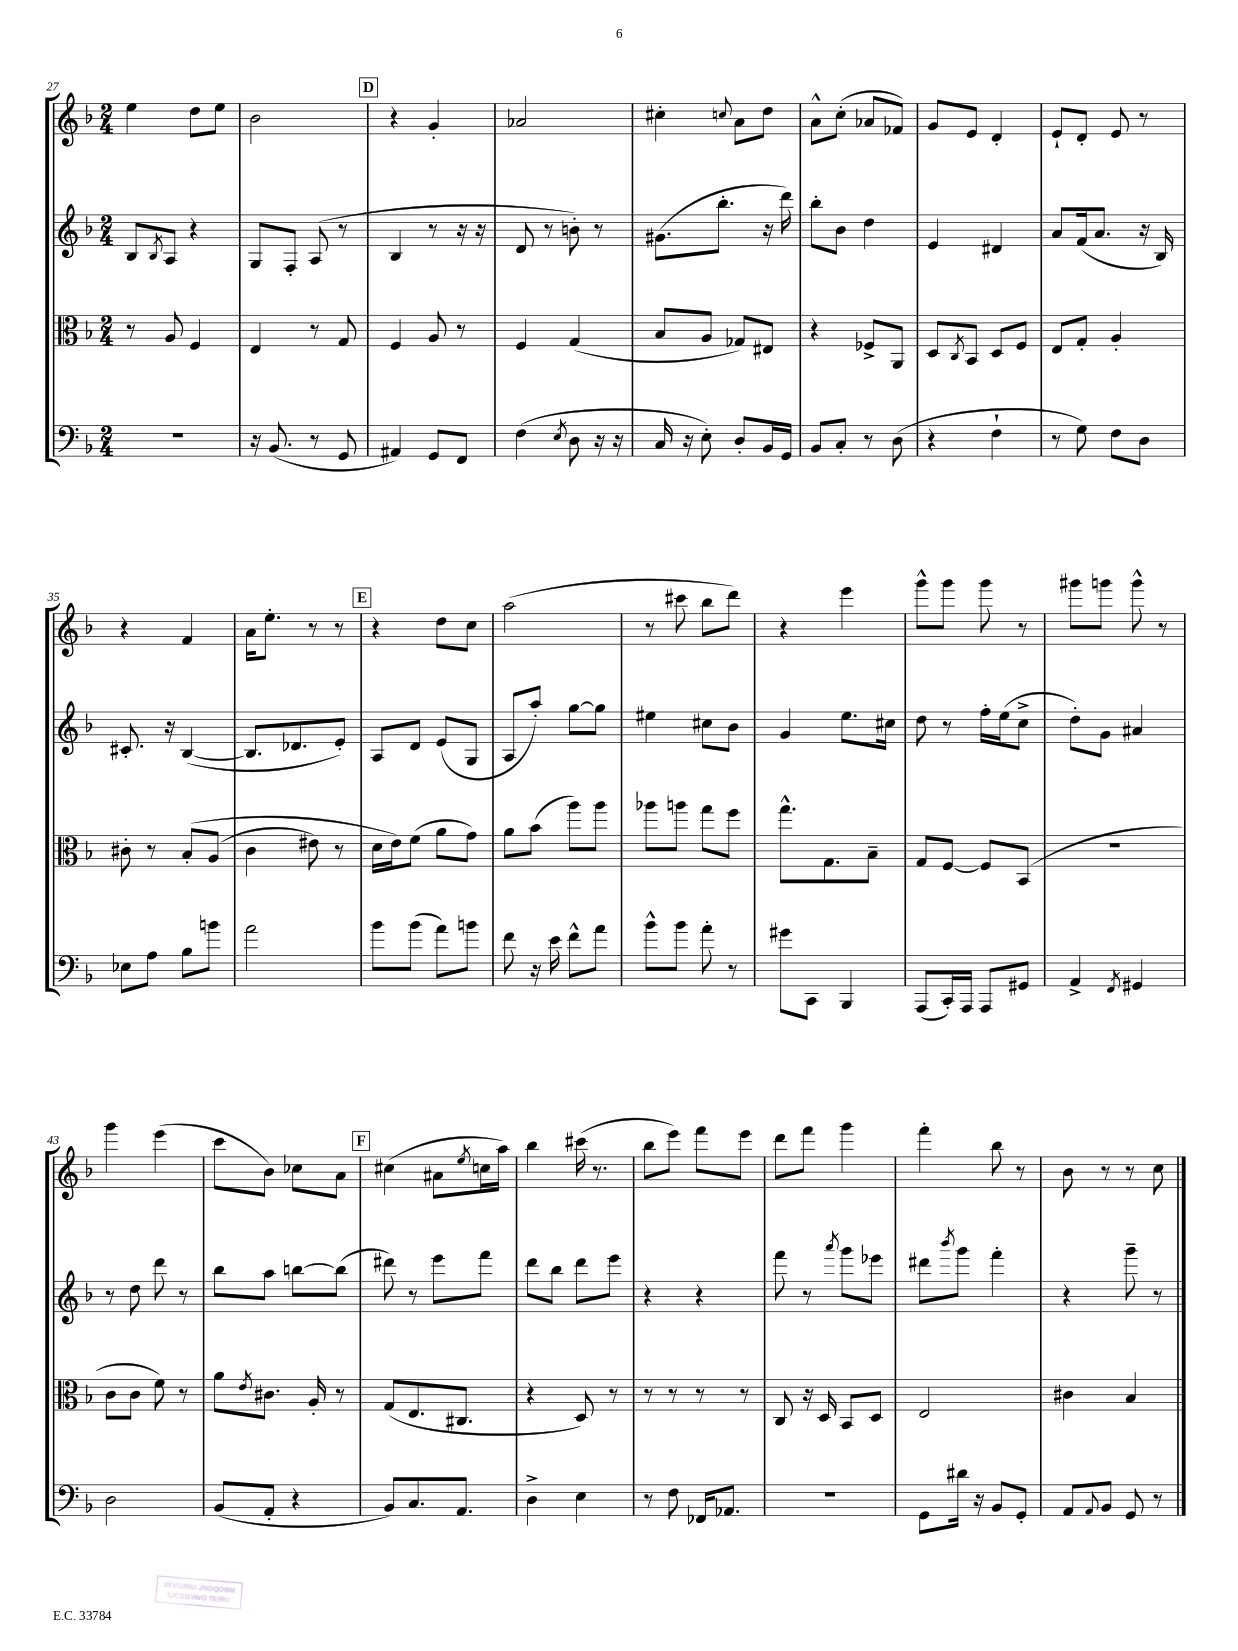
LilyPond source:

<<
\new StaffGroup <<
\new Staff = "s0" {
    \clef treble \key f \major \numericTimeSignature \time 2/4
    e''4 d''8 e''8 |
    bes'2 |
    \mark \markup { \box "D" } r4 g'4-. |
    aes'2 |
    cis''4-. \appoggiatura { c''8 } a'8 d''8 |
    a'8-^ c''8-.( aes'8 fes'8) |
    g'8 e'8 d'4-. |
    e'8-! d'8-. e'8 r8 |
    r4 f'4 |
    a'16 e''8.-. r8 r8 |
    \mark \markup { \box "E" } r4 d''8 c''8 |
    a''2( |
    r8 cis'''8 bes''8 d'''8) |
    r4 e'''4 |
    g'''8-^ g'''8 g'''8 r8 |
    gis'''8 g'''8 g'''8-^ r8 |
    g'''4 e'''4( |
    c'''8 bes'8) ces''8 a'8 |
    \mark \markup { \box "F" } cis''4( ais'8 \acciaccatura { e''8 } c''16 a''16) |
    bes''4 cis'''16( r8. |
    bes''8 e'''8) f'''8 e'''8 |
    d'''8 f'''8 g'''4 |
    f'''4-. bes''8 r8 |
    bes'8 r8 r8 c''8 \bar "|." |
}
\new Staff = "s1" {
    \clef treble \key f \major \numericTimeSignature \time 2/4
    bes8 \acciaccatura { bes8 } a8 r4 |
    g8 f8-. a8( r8 |
    \mark \markup { \box "D" } bes4 r8 r16 r16 |
    d'8 r8 b'8-.) r8 |
    gis'8.( bes''8.-. r16 d'''16) |
    bes''8-. bes'8 d''4 |
    e'4 dis'4 |
    a'8 f'16( a'8. r16 bes16) |
    cis'8.-. r16 bes4~( |
    bes8. des'8. e'8-.) |
    \mark \markup { \box "E" } a8 d'8 e'8( g8 |
    a8 a''8-.) g''8~ g''8 |
    eis''4 cis''8 bes'8 |
    g'4 e''8. cis''16 |
    d''8 r8 f''16-. e''16( c''8-> |
    d''8-.) g'8 ais'4 |
    r8 d''8 d'''8 r8 |
    bes''8 a''8 b''8~ b''8( |
    \mark \markup { \box "F" } dis'''8) r8 e'''8 f'''8 |
    d'''8 bes''8 d'''8 e'''8 |
    r4 r4 |
    f'''8 r8 \acciaccatura { a'''8 } g'''8 ees'''8 |
    dis'''8 \acciaccatura { bes'''8 } g'''8 f'''4-. |
    r4 g'''8-- r8 \bar "|." |
}
\new Staff = "s2" {
    \clef alto \key f \major \numericTimeSignature \time 2/4
    r8 a8 f4 |
    e4 r8 g8 |
    \mark \markup { \box "D" } f4 a8 r8 |
    f4 g4( |
    bes8 a8 ges8) eis8 |
    r4 fes8-> a,8 |
    d8 \acciaccatura { c8 } bes,8 d8 f8 |
    e8 g8-. a4-. |
    cis'8-. r8 bes8-.\( a8( |
    c'4 eis'8) r8 |
    \mark \markup { \box "E" } d'16 e'16\) f'8( a'8 g'8) |
    a'8 bes'8( a''8) a''8 |
    aes''8 a''8 g''8 f''8 |
    g''8.-^ g8. bes8-- |
    g8 f8~ f8 bes,8( |
    R2 |
    c'8 c'8 f'8) r8 |
    a'8 \acciaccatura { e'8 } cis'8. a16-. r8 |
    \mark \markup { \box "F" } g8( e8. cis8. |
    r4 d8) r8 |
    r8 r8 r8 r8 |
    c8 r16 d16 bes,8 d8 |
    e2 |
    cis'4 bes4 \bar "|." |
}
\new Staff = "s3" {
    \clef bass \key f \major \numericTimeSignature \time 2/4
    R2 |
    r16 bes,8.( r8 g,8 |
    \mark \markup { \box "D" } ais,4) g,8 f,8 |
    f4( \acciaccatura { e8 } d8 r16 r16 |
    c16 r16 e8-.) d8-. bes,16 g,16 |
    bes,8 c8-. r8 d8( |
    r4 f4-! |
    r8 g8) f8 d8 |
    ees8 a8 bes8 b'8 |
    a'2 |
    \mark \markup { \box "E" } bes'8 bes'8( a'8) b'8 |
    f'8 r16 e'16 f'8-^ a'8 |
    bes'8-^ bes'8 a'8-. r8 |
    gis'8 c,8 bes,,4 |
    a,,8( c,16-.) a,,16 a,,8 gis,8 |
    a,4-> \acciaccatura { f,8 } gis,4 |
    d2 |
    bes,8( a,8-. r4 |
    \mark \markup { \box "F" } bes,8) c8. a,8. |
    d4-> e4 |
    r8 f8 fes,16 aes,8. |
    R2 |
    g,8 dis'16 r16 bes,8 g,8-. |
    a,8 \appoggiatura { a,8 } bes,8 g,8 r8 \bar "|." |
}
>>
>>
\layout { \context { \Score currentBarNumber = #27 } }
